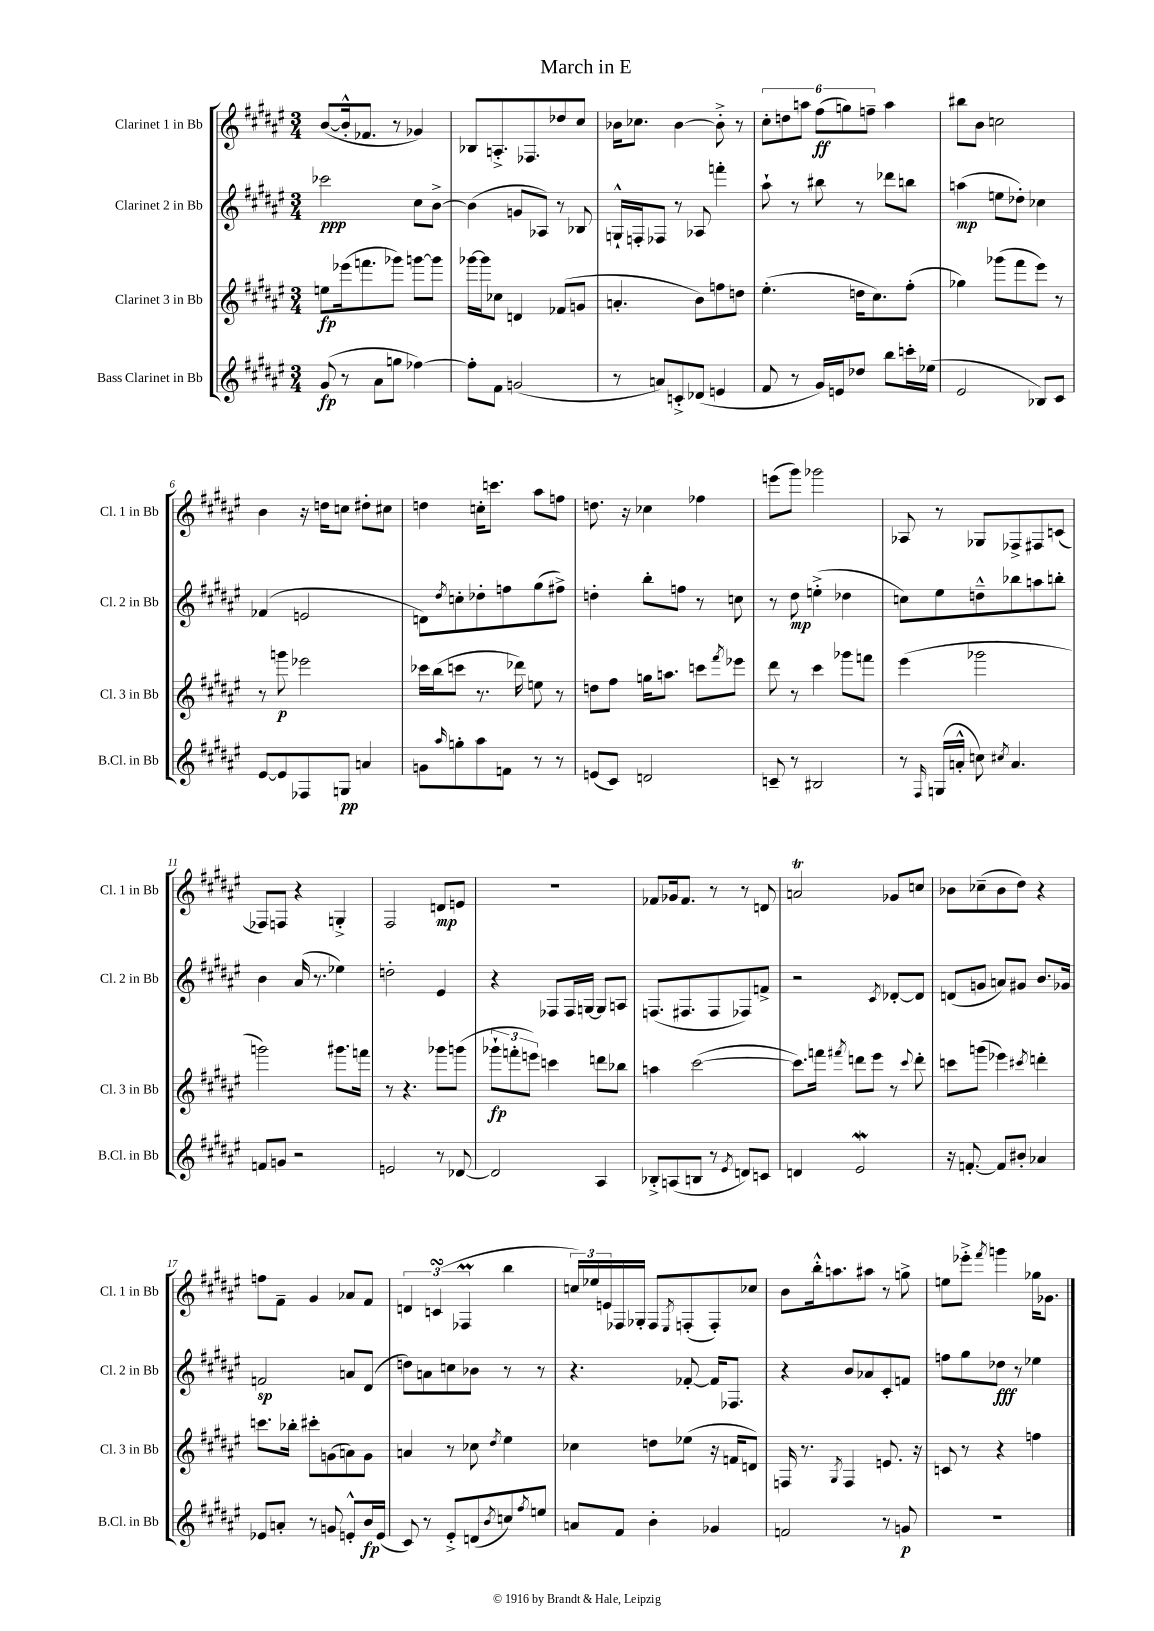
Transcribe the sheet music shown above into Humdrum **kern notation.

**kern	**dynam	**kern	**dynam	**kern	**dynam	**kern	**dynam
*part4	*part4	*part3	*part3	*part2	*part2	*part1	*part1
*staff4	*staff4	*staff3	*staff3	*staff2	*staff2	*staff1	*staff1
*I"Bass Clarinet in Bb	*	*I"Clarinet 3 in Bb	*	*I"Clarinet 2 in Bb	*	*I"Clarinet 1 in Bb	*
*I'B.Cl. in Bb	*	*I'Cl. 3 in Bb	*	*I'Cl. 2 in Bb	*	*I'Cl. 1 in Bb	*
*clefG2	*	*clefG2	*	*clefG2	*	*clefG2	*
*k[f#c#g#d#a#e#]	*	*k[f#c#g#d#a#e#]	*	*k[f#c#g#d#a#e#]	*	*k[f#c#g#d#a#e#]	*
*M3/4	*	*M3/4	*	*M3/4	*	*M3/4	*
=1	=1	=1	=1	=1	=1	=1	=1
(8g#/	fp	8een\L	fp	2ccc-X\	ppp	([8b/L	.
8r	.	(16eee-X\k	.	.	.	16b'^^/k]	.
.	.	8.fffn\	.	.	.	8.f-X/J	.
8a#\L	.	.	.	.	.	.	.
8ggn\J	.	8ggg-X\J)	.	.	.	8r	.
[4ff-X\)	.	[8gggn\L	.	8cc#\L	.	4g-X/)	.
.	.	8ggg\J]	.	[8b^\J	.	.	.
=2	=2	=2	=2	=2	=2	=2	=2
8ff-'\L]	.	[16ggg-X\LL	.	(4b\]	.	8B-X/L	.
.	.	16ggg-\J]	.	.	.	.	.
8f#\J	.	8cc-X\J	.	.	.	8.An'^/	.
(2gn/	.	4dn/	.	8gn/L	.	.	.
.	.	.	.	.	.	8.F-X/	.
.	.	.	.	8A-X/J)	.	.	.
.	.	(8f-X/L	.	8r	.	8dd-X/	.
.	.	8gn/J	.	8B-X/	.	8cc#/J	.
=3	=3	=3	=3	=3	=3	=3	=3
8r	.	4.an'/	.	16Gn`^^/LL	.	16b-X\KL	.
.	.	.	.	16Fn'/J	.	8.cc-X\J	.
8an/L)	.	.	.	8F-X/J	.	.	.
8cn'^/	.	.	.	8r	.	[4b-\	.
(8d-X/J	.	8b\L)	.	8A-X/	.	.	.
4en/	.	8ffn\	.	4fffn'\	.	8b-'^\]	.
.	.	8ddn\J	.	.	.	8r	.
=4	=4	=4	=4	=4	=4	=4	=4
8f#/	.	(4.ee#'\	.	8aa#`\	.	12cc#'\L	.
.	.	.	.	.	.	12ddn\	.
8r	.	.	.	8r	.	.	.
.	.	.	.	.	.	12aan\J	.
16g#/LL)	.	.	.	8bb#X\	.	(12ff#\L	ff
16en/J	.	.	.	.	.	.	.
.	.	.	.	.	.	12ggn\)	.
8dd-X/J	.	16ddn\KL	.	8r	.	.	.
.	.	.	.	.	.	12ffn~\J	.
.	.	8.cc#\)	.	.	.	.	.
8bb\L	.	.	.	8ddd-X\L	.	4aa\	.
16cccn'\L	.	(8ff#'\J	.	8bbn\J	.	.	.
(16ee-X\JJ	.	.	.	.	.	.	.
=5	=5	=5	=5	=5	=5	=5	=5
2e#/	.	4gg-X\)	.	(4aan\	mp	8bb#X\L	.
.	.	.	.	.	.	8b\J	.
.	.	(8ggg-X\L	.	8een\L	.	2ccn\	.
.	.	8fff#\	.	8dd-X'\J)	.	.	.
8B-X/L)	.	8eee#\J)	.	4cc-X\	.	.	.
8c#/J	.	8r	.	.	.	.	.
!!LO:LB:g=z
=6	=6	=6	=6	=6	=6	=6	=6
[8e#/L	.	8r	.	(4f-X/	.	4b\	.
8e#/]	.	8gggn\	p	.	.	.	.
8F-X/	.	2eee-X\	.	2en/	.	16r	.
.	.	.	.	.	.	16ddn\KL	.
8Gn/J	pp	.	.	.	.	8ccn\J	.
4an/	.	.	.	.	.	8dd#X'\L	.
.	.	.	.	.	.	8cc#X\J	.
=7	=7	=7	=7	=7	=7	=7	=7
8gn\L	.	16ccc-X\LL	.	8dn\L)	.	4ddn\	.
.	.	(16bb\J	.	.	.	.	.
16qqaa#/	.	.	.	8qdd#/	.	.	.
8ggn'\	.	8cccn\J	.	8ccn'\	.	.	.
8aa#\	.	8.r	.	8dd-X'\	.	16ccn'\KL	.
.	.	.	.	.	.	8.cccn\J	.
8fn\J	.	.	.	8ffn\	.	.	.
.	.	16ddd-X\)	.	.	.	.	.
8r	.	8een\	.	(8gg#\	.	8aa#\L	.
8r	.	8r	.	8ff#X^\J)	.	8ffn\J	.
=8	=8	=8	=8	=8	=8	=8	=8
(8en/L	.	8ddn\L	.	4ddn'\	.	8.ddn\	.
8c#/J)	.	8ff#\J	.	.	.	.	.
.	.	.	.	.	.	16r	.
2dn/	.	16ggn\KL	.	8bb'\L	.	4cc-X\	.
.	.	8.aan\J	.	.	.	.	.
.	.	.	.	8ffn\J	.	.	.
.	.	8cccn\L	.	8r	.	4ff-X\	.
.	.	8qfff#/	.	.	.	.	.
.	.	8eee-X\J	.	8ccn\	.	.	.
=9	=9	=9	=9	=9	=9	=9	=9
8cn~/	.	8ddd#\	.	8r	.	(8eeen\L	.
8r	.	8r	.	8dd#\	mp	8ggg#\J)	.
2B#X/	.	4ccc#\	.	(4een'^\	.	2ggg-X\	.
.	.	8ggg-X\L	.	4dd-X\	.	.	.
.	.	8fffn\J	.	.	.	.	.
=10	=10	=10	=10	=10	=10	=10	=10
8r	.	(4eee#\	.	8ccn\L)	.	8A-X/	.
16qqF#/	.	.	.	.	.	.	.
(16Gn/LL	.	.	.	8ee#\	.	8r	.
16an'^^/JJ	.	.	.	.	.	.	.
8ccn\)	.	2ggg-X\	.	8ddn~^^\	.	8G-X/L	.
8qcc#X/	.	.	.	.	.	.	.
4.a/	.	.	.	8bb-X\	.	8F-X^/	.
.	.	.	.	8aan\	.	8F#X/	.
.	.	.	.	8bbn'\J	.	(8cn/J	.
!!LO:LB:g=z
=11	=11	=11	=11	=11	=11	=11	=11
8fn/L	.	2gggn\)	.	4b\	.	8F-X/L)	.
8gn/J	.	.	.	.	.	8Fn/J	.
2r	.	.	.	(16a#/	.	4r	.
.	.	.	.	8.r	.	.	.
.	.	8.ggg#X\L	.	4ee-X\)	.	4Gn'^/	.
.	.	16fffn\Jk	.	.	.	.	.
=12	=12	=12	=12	=12	=12	=12	=12
2en/	.	8r	.	2ddn'\	.	2F#/	.
.	.	4.r	.	.	.	.	.
8r	.	8ggg-X\L	.	4e#/	.	8dn/L	mp
[8d-X/	.	(8gggn\J	.	.	.	8en/J	.
=13	=13	=13	=13	=13	=13	=13	=13
2d-/]	.	12ggg-X`\L	fp	4r	.	2.r	.
.	.	12fffn'\	.	.	.	.	.
.	.	12eeen\J)	.	.	.	.	.
.	.	4cccn\	.	8F-X/L	.	.	.
.	.	.	.	16F-/L	.	.	.
.	.	.	.	[16Gn/JJ	.	.	.
4A#/	.	8dddn\L	.	8G/L]	.	.	.
.	.	8bb-X\J	.	8An/J	.	.	.
=14	=14	=14	=14	=14	=14	=14	=14
8B-X'^/L	.	4aan\	.	(8.Fn/L	.	8f-X/L	.
(8An/	.	.	.	.	.	16g-X/k	.
.	.	.	.	8.F#X/	.	8.f-/J	.
8Bn/J	.	([2ccc#\	.	.	.	.	.
8r	.	.	.	8F#/	.	8r	.
8qe#/	.	.	.	.	.	.	.
8dn/L)	.	.	.	8F-X/)	.	8r	.
8cn/J	.	.	.	8fn^/J	.	8dn/	.
=15	=15	=15	=15	=15	=15	=15	=15
4dn/	.	8.ccc#\L])	.	2r	.	2anT/	.
.	.	16fffn\Jk	.	.	.	.	.
.	.	8qfff#X/	.	.	.	.	.
2e#W/	.	8dddn\L	.	.	.	.	.
.	.	8eee#\J	.	.	.	.	.
.	.	.	.	8qc#/	.	.	.
.	.	8r	.	[8d-X'/L	.	8g-X/L	.
.	.	8qqccc#/	.	.	.	.	.
.	.	8ddd'\	.	8d-/J]	.	8ccn/J	.
=16	=16	=16	=16	=16	=16	=16	=16
16r	.	8cccn\L	.	(8dn/L	.	8b-X\L	.
[8.fn'/	.	.	.	.	.	.	.
.	.	(8gggn\J	.	8gn/J	.	(8cc-X~\	.
8f/L]	.	4eee-X\)	.	8an/L)	.	8b-\	.
8b#X'/J	.	.	.	8g#X/J	.	8dd#\J)	.
.	.	8qccc#X/	.	.	.	.	.
4a-X/	.	4dddn'\	.	8.b/L	.	4r	.
.	.	.	.	16g-X/Jk	.	.	.
!!LO:LB:g=z
=17	=17	=17	=17	=17	=17	=17	=17
8e-X/L	.	8.cccn\L	.	2fn/	sp	8ffn\L	.
8an'/J	.	.	.	.	.	8f#~\J	.
.	.	16bb-X'\Jk	.	.	.	.	.
8r	.	8ccc#X'\L	.	.	.	4g#/	.
8gn/	.	(8gn\	.	.	.	.	.
8en'^^/L	.	8an\)	.	8an/L	.	8a-X/L	.
16b/L	fp	8g\J	.	(8d#/J	.	8f#/J	.
(16e/JJ	.	.	.	.	.	.	.
=18	=18	=18	=18	=18	=18	=18	=18
8c#/)	.	4an/	.	8ddn\L)	.	6dn/	.
8r	.	.	.	8an\	.	.	.
.	.	.	.	.	.	(6cnsSSs/	.
8e#'^/L	.	8r	.	8ccn\	.	.	.
.	.	.	.	.	.	6F-XM/	.
(8dn/	.	8cc-X\	.	8b-X\J	.	.	.
8qb/	.	8qdd#/	.	.	.	.	.
8ccn/)	.	4ee#\	.	8r	.	4bb\	.
8qff#/	.	.	.	.	.	.	.
8een/J	.	.	.	8r	.	.	.
=19	=19	=19	=19	=19	=19	=19	=19
8an/L	.	4cc-X\	.	4.r	.	24ccn/LL)	.
.	.	.	.	.	.	24ee-X/	.
.	.	.	.	.	.	24en/	.
8f#/J	.	.	.	.	.	16F-X/	.
.	.	.	.	.	.	16G-X'/JJ	.
4b'\	.	8ddn\L	.	.	.	8F-/L	.
.	.	.	.	.	.	8qE#/	.
.	.	(8ee-X\J	.	[8f-X'/	.	(8Fn'/	.
4g-X/	.	16r	.	16f-/KL]	.	8F'/)	.
.	.	16fn/KL	.	8.F-X/J	.	.	.
.	.	8dn/J)	.	.	.	8cc-X/J	.
=20	=20	=20	=20	=20	=20	=20	=20
2fn/	.	16Fn/	.	4r	.	8b\L	.
.	.	8.r	.	.	.	.	.
.	.	.	.	.	.	16bb'^^\k	.
.	.	.	.	.	.	8.aan\	.
.	.	8qG#/	.	.	.	.	.
.	.	4F/	.	8b/L	.	.	.
.	.	.	.	8a-X/	.	8aa#X\J	.
8r	.	8.en/	.	8c#'/	.	8r	.
8gn/	p	.	.	8fn/J	.	8ggn^\	.
.	.	16r	.	.	.	.	.
=21	=21	=21	=21	=21	=21	=21	=21
2.r	.	8cn/	.	8ffn\L	.	8een\L	.
.	.	8r	.	8gg#\	.	8eee-X'^\J	.
.	.	.	.	.	.	8qfff#/	.
.	.	4r	.	8dd-X\J	fff	4gggn\	.
.	.	.	.	8r	.	.	.
.	.	4ffn\	.	4ee-X\	.	16gg-X\KL	.
.	.	.	.	.	.	8.g-X\J	.
==	==	==	==	==	==	==	==
*-	*-	*-	*-	*-	*-	*-	*-
